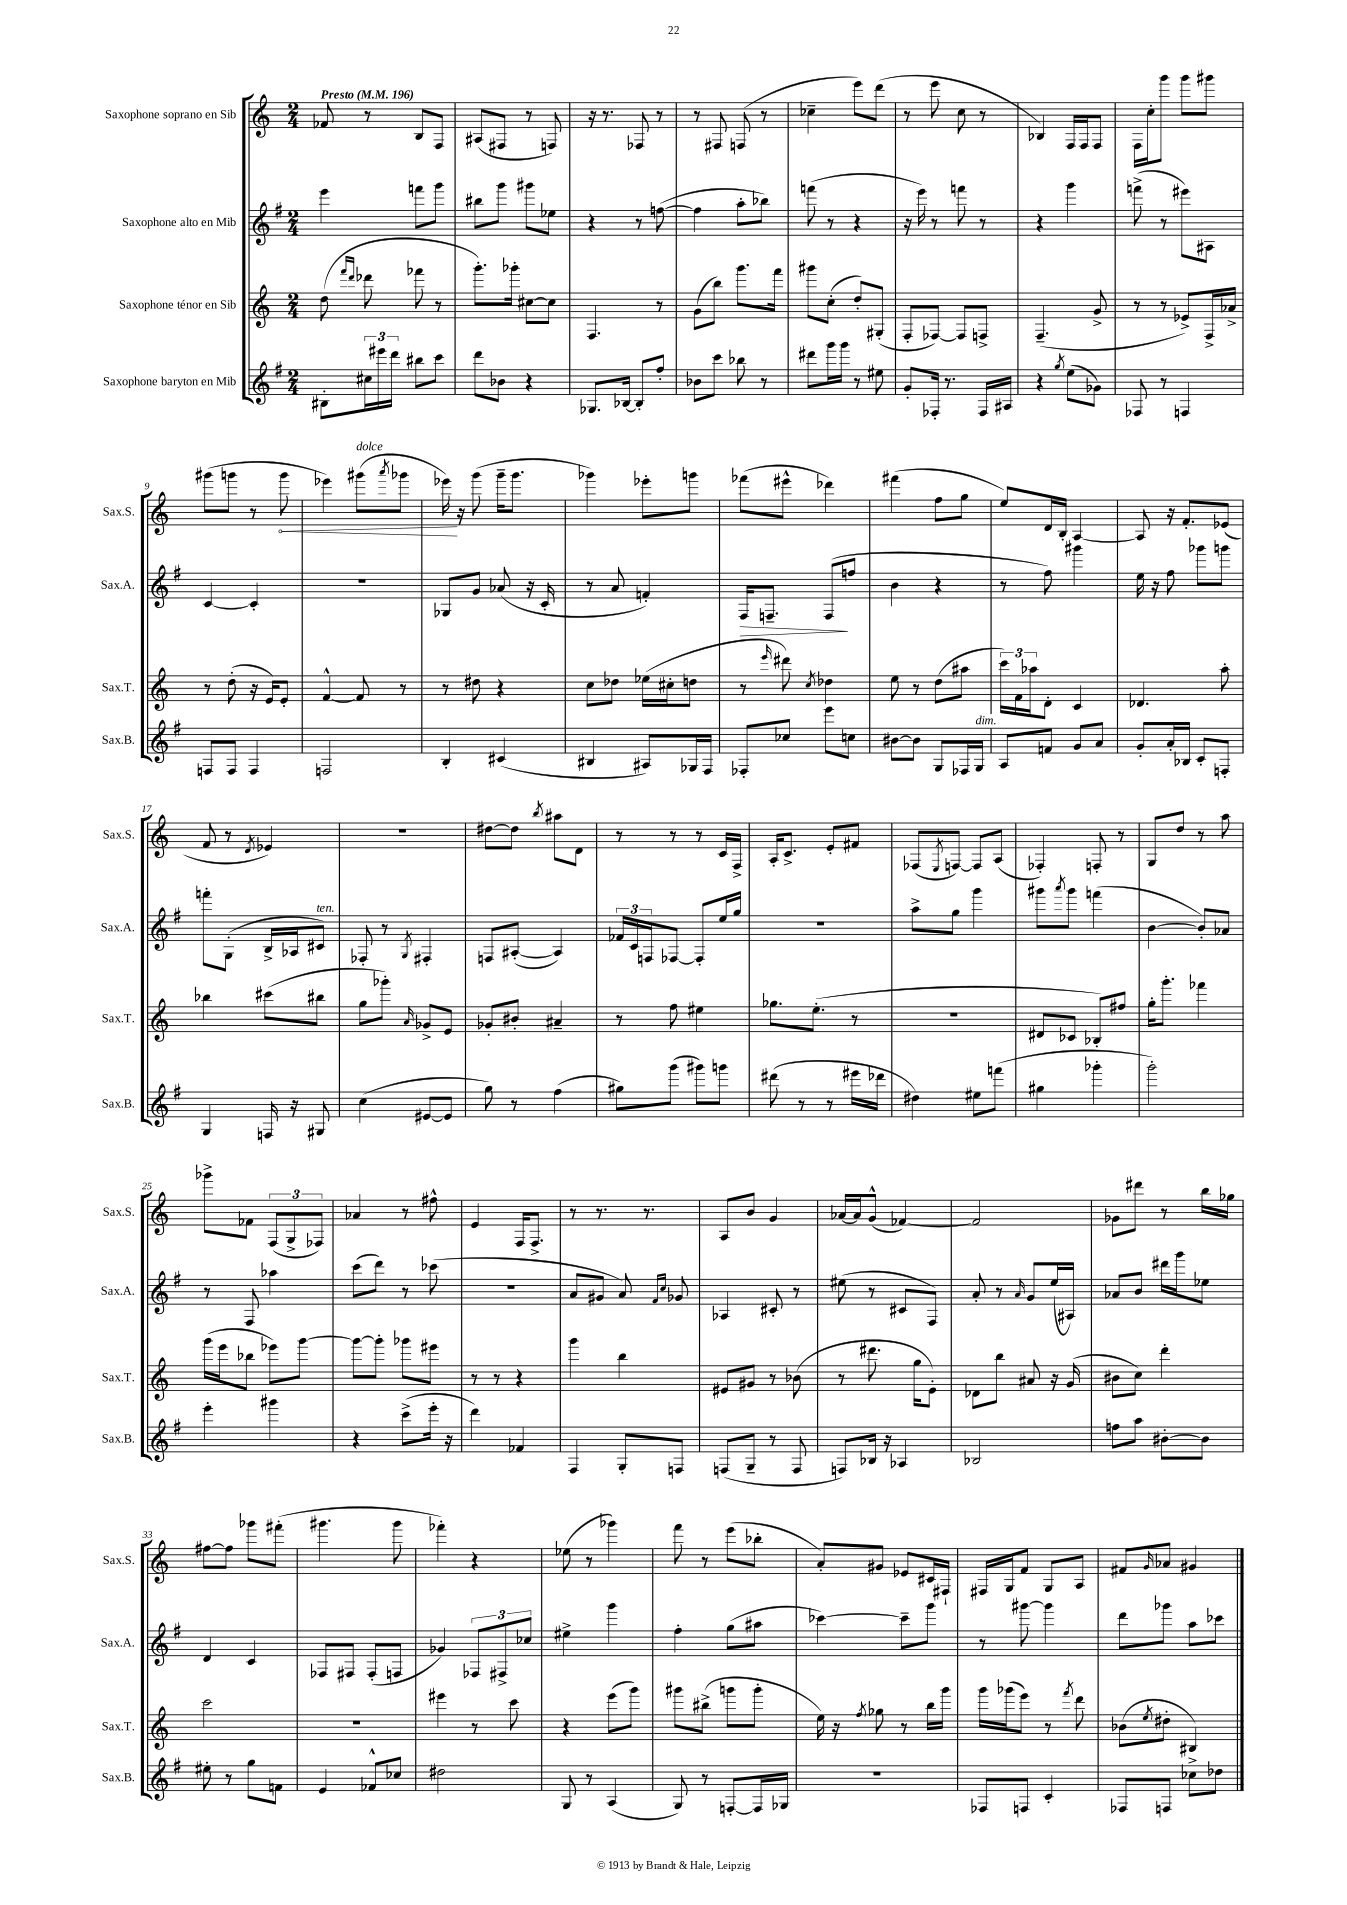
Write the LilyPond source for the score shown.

<<
\new StaffGroup <<
\new Staff = "s0" \with { instrumentName = "Saxophone soprano en Sib" shortInstrumentName = "Sax.S." } {
    \clef treble \key c \major \numericTimeSignature \time 2/4 \tempo "Presto" 4 = 196
    fes'8 r8 b8 f8 |
    ais8( fis8 r8 f8) |
    r16 r8. fes8 r8 |
    r8 fis8 f8( r8 |
    ces''4-- e'''8) d'''8( |
    r8 e'''8 c''8 r8 |
    bes4) f16 f16 f8 |
    f16 c''16-. g'''8 g'''8 gis'''8 |
    gis'''8( g'''8 r8 \once \override Hairpin.circled-tip = ##t g'''8\< |
    ees'''4) gis'''8^\markup { \italic "dolce" }( \acciaccatura { a'''8 } ges'''8 |
    ees'''16\!) r16 g'''8( g'''16-- g'''8. |
    ges'''4) ees'''8-. g'''8 |
    fes'''8( eis'''8-^ des'''4) |
    fis'''4( f''8 g''8 |
    e''8) d'16 b16-. a4~ |
    a8 r16 f'8.-. ees'8( |
    f'8 r8 \acciaccatura { d'8 } ees'4) |
    r2 |
    dis''8~ dis''8 \acciaccatura { b''8 } ais''8 d'8 |
    r8 r8 r8 c'16 f16-> |
    a16-. c'8.-> e'8-. fis'8 |
    fes8( \acciaccatura { e8 } f8~) f8 a8( |
    fes4-.) f8-. r8 |
    g8 d''8 r8 a''8 |
    ges'''8-> fes'8 \tuplet 3/2 { f8( g8-> fes8) } |
    aes'4 r8 fis''8-^ |
    e'4 f16 f8.-> |
    r8 r8. r8. |
    a8 b'8 g'4 |
    aes'16~ aes'16 g'8-^( fes'4~) |
    fes'2 |
    ges'8 dis'''8 r8 b''16 ges''16 |
    fis''8~ fis''8 ges'''8 fis'''8-.( |
    gis'''4. gis'''8 |
    fes'''4-.) r4 |
    ees''8( r8 ges'''4) |
    f'''8 r8 e'''8( bes''8-. |
    a'8-.) gis'8 ees'8 cis'16 fis16-! |
    fis16 g16 f'8 g8 a8 |
    fis'8 \grace { g'16 } aes'8 gis'4 \bar "|." |
}
\new Staff = "s1" \with { instrumentName = "Saxophone alto en Mib" shortInstrumentName = "Sax.A." } {
    \clef treble \key g \major \numericTimeSignature \time 2/4
    e'''4 f'''8 g'''8 |
    bis''8 g'''8 gis'''8 ees''8 |
    r4 r8 f''8~( |
    f''4 a''8-. bes''8) |
    f'''8( r8 r4 |
    r16 e'''16) r8 f'''8 r8 |
    r4 g'''4 |
    f'''8->( r8 eis'''8) ais8 |
    c'4~ c'4-. |
    R2 |
    ges8 g'8 aes'8( r16 c'16-. |
    r8 a'8 f'4-.) |
    fis16\> f8.-- f8\!( f''8 |
    b'4 r4 |
    r8 fis''8) gis'''4 |
    e''16 r16 fis''8 ges'''8 g'''8 |
    f'''8-. g8-.( b16-> aes16 cis'8^\markup { \italic "ten." }) |
    fes8-. r8 \acciaccatura { g8 } fis4-. |
    f8 ais8~-.( ais4) |
    \tuplet 3/2 { fes'16 c'16 f16 } fes8~ fes8-. e''16 g''16 |
    R2 |
    a''8-> g''8 g'''4 |
    gis'''8 \acciaccatura { a'''8 } gis'''8 f'''4( |
    b'4~ b'8-.) aes'8 |
    r8 fis8 aes''4 |
    c'''8( d'''8) r8 ces'''8( |
    R2 |
    a'8 gis'8 a'8) \grace { fis'16 c''16 } ges'8 |
    aes4 cis'8-. r8 |
    eis''8( r8 cis'8 fis8) |
    a'8-. r8 \grace { a'16 } g'8 e''16( ais16) |
    aes'8 b'8 dis'''16 g'''16 ees''8 |
    d'4 c'4 |
    fes8 fis8 fis8-.( f8 |
    ges'4) \tuplet 3/2 { fes8 fis8-> ces''8 } |
    eis''4-> g'''4 |
    fis''4-. g''8( ais''8 |
    ces'''4~) ces'''8-- g'''8 |
    r8 gis'''8~ gis'''4 |
    d'''8 ges'''8 a''8 ces'''8 \bar "|." |
}
\new Staff = "s2" \with { instrumentName = "Saxophone ténor en Sib" shortInstrumentName = "Sax.T." } {
    \clef treble \key c \major \numericTimeSignature \time 2/4
    d''8( \grace { f'''16 d'''16 } des'''8 fes'''8 r8 |
    g'''8.-.) ges'''16-. cis''8~ cis''8 |
    f4. r8 |
    g'8( b''8) g'''8. f'''16 |
    gis'''8 c''8-.( d''8-.) gis8-.( |
    f8-. fes8~) fes8 f8-> |
    f4.--( g'8-> |
    r8 r8 ees'8->) f16-> aes'16-> |
    r8 d''8-.( r16 e'16) e'8-. |
    f'4~-^ f'8 r8 |
    r8 dis''8 r4 |
    c''8 des''8 ees''16( cis''16-. d''8 |
    r8 \grace { e'''16 } dis'''8) \acciaccatura { c''8 } des''4 |
    e''8 r8 d''8( ais''8 |
    \tuplet 3/2 { c'''16) f'16 aes''16 } d'8-. c'4 |
    des'4. a''8-. |
    bes''4 cis'''8( bis''8 |
    g''8 ges'''8-.) \grace { a'16 } ges'8-> e'8 |
    ges'8-. bis'8-. ais'4-- |
    r8 f''8 eis''4 |
    ges''8. e''8.-.( r8 |
    R2 |
    dis'8 ces'8 bes8-.) fis''8 |
    g''16-. g'''8.-. fes'''4 |
    g'''16( e'''16 bes''8 ees'''8) g'''8~ |
    g'''8~ g'''8-. ges'''8 eis'''8 |
    r8 r8 r4 |
    g'''4 b''4 |
    eis'8 gis'8 r8 bes'8( |
    r8 dis'''8. g''16 e'8-.) |
    des'8 b''8 ais'8 r16 g'16( |
    bis'8 c''8) d'''4-. |
    c'''2 |
    r2 |
    eis'''4 r8 c'''8 |
    r4 e'''8( g'''8) |
    gis'''8 bis''8->( g'''8 g'''8-. |
    e''16) r16 \acciaccatura { f''8 } ges''8 r8 b''16 g'''16 |
    g'''16 ges'''16( e'''8) r8 \acciaccatura { f'''8 } d'''8 |
    bes'8( \acciaccatura { e''8 } dis''8-. bis4) \bar "|." |
}
\new Staff = "s3" \with { instrumentName = "Saxophone baryton en Mib" shortInstrumentName = "Sax.B." } {
    \clef treble \key g \major \numericTimeSignature \time 2/4
    bis8-. \tuplet 3/2 { cis''16 eis'''16 d'''16 } bis''8 c'''8 |
    d'''8 bes'8 r4 |
    ges8. bes16~ bes8-. fis''8-. |
    bes'8 c'''8 bes''8 r8 |
    dis'''8 g'''16 g'''16 r8 eis''8 |
    g'8-. fes16-. r8. fes16 ais16 |
    r4 \acciaccatura { g''8 } e''8( ges'8) |
    fes8 r8 f4 |
    f8 f8 f4 |
    f2 |
    b4-. cis'4( |
    bis4 ais8) ges16 fis16 |
    fes8-. ces''8 e'''8 c''8 |
    bis'8~ bis'8 g8 fes16 g16^\markup { \italic "dim." } |
    a8 f'8 g'8 a'8 |
    g'8-. a'16-. bes16 c'8-. f8-. |
    g4 f16 r16 gis8 |
    c''4( eis'8~ eis'8 |
    g''8) r8 fis''4( |
    gis''8) g'''8( gis'''8) g'''8 |
    dis'''8( r8 r8 eis'''16 des'''16 |
    dis''4) eis''8 f'''8( |
    gis''4 ges'''4-. |
    g'''2-.) |
    e'''4-. gis'''4 |
    r4 c'''8->( e'''16-. r16 |
    d'''4) fes'4 |
    fis4 g8-. f8 |
    f8( g8-- r8 f8 |
    f8) bes16 r16 aes4 |
    bes2 |
    f''8 a''8 bis'8~-. bis'8 |
    eis''8-. r8 g''8 f'8 |
    e'4 fes'8-^ ces''8 |
    dis''2 |
    g8 r8 a4( |
    g8) r8 f8~-. f16 ges16 |
    R2 |
    fes8 f8 c'4-. |
    fes8 f8 ces''8-> des''8 \bar "|." |
}
>>
>>
